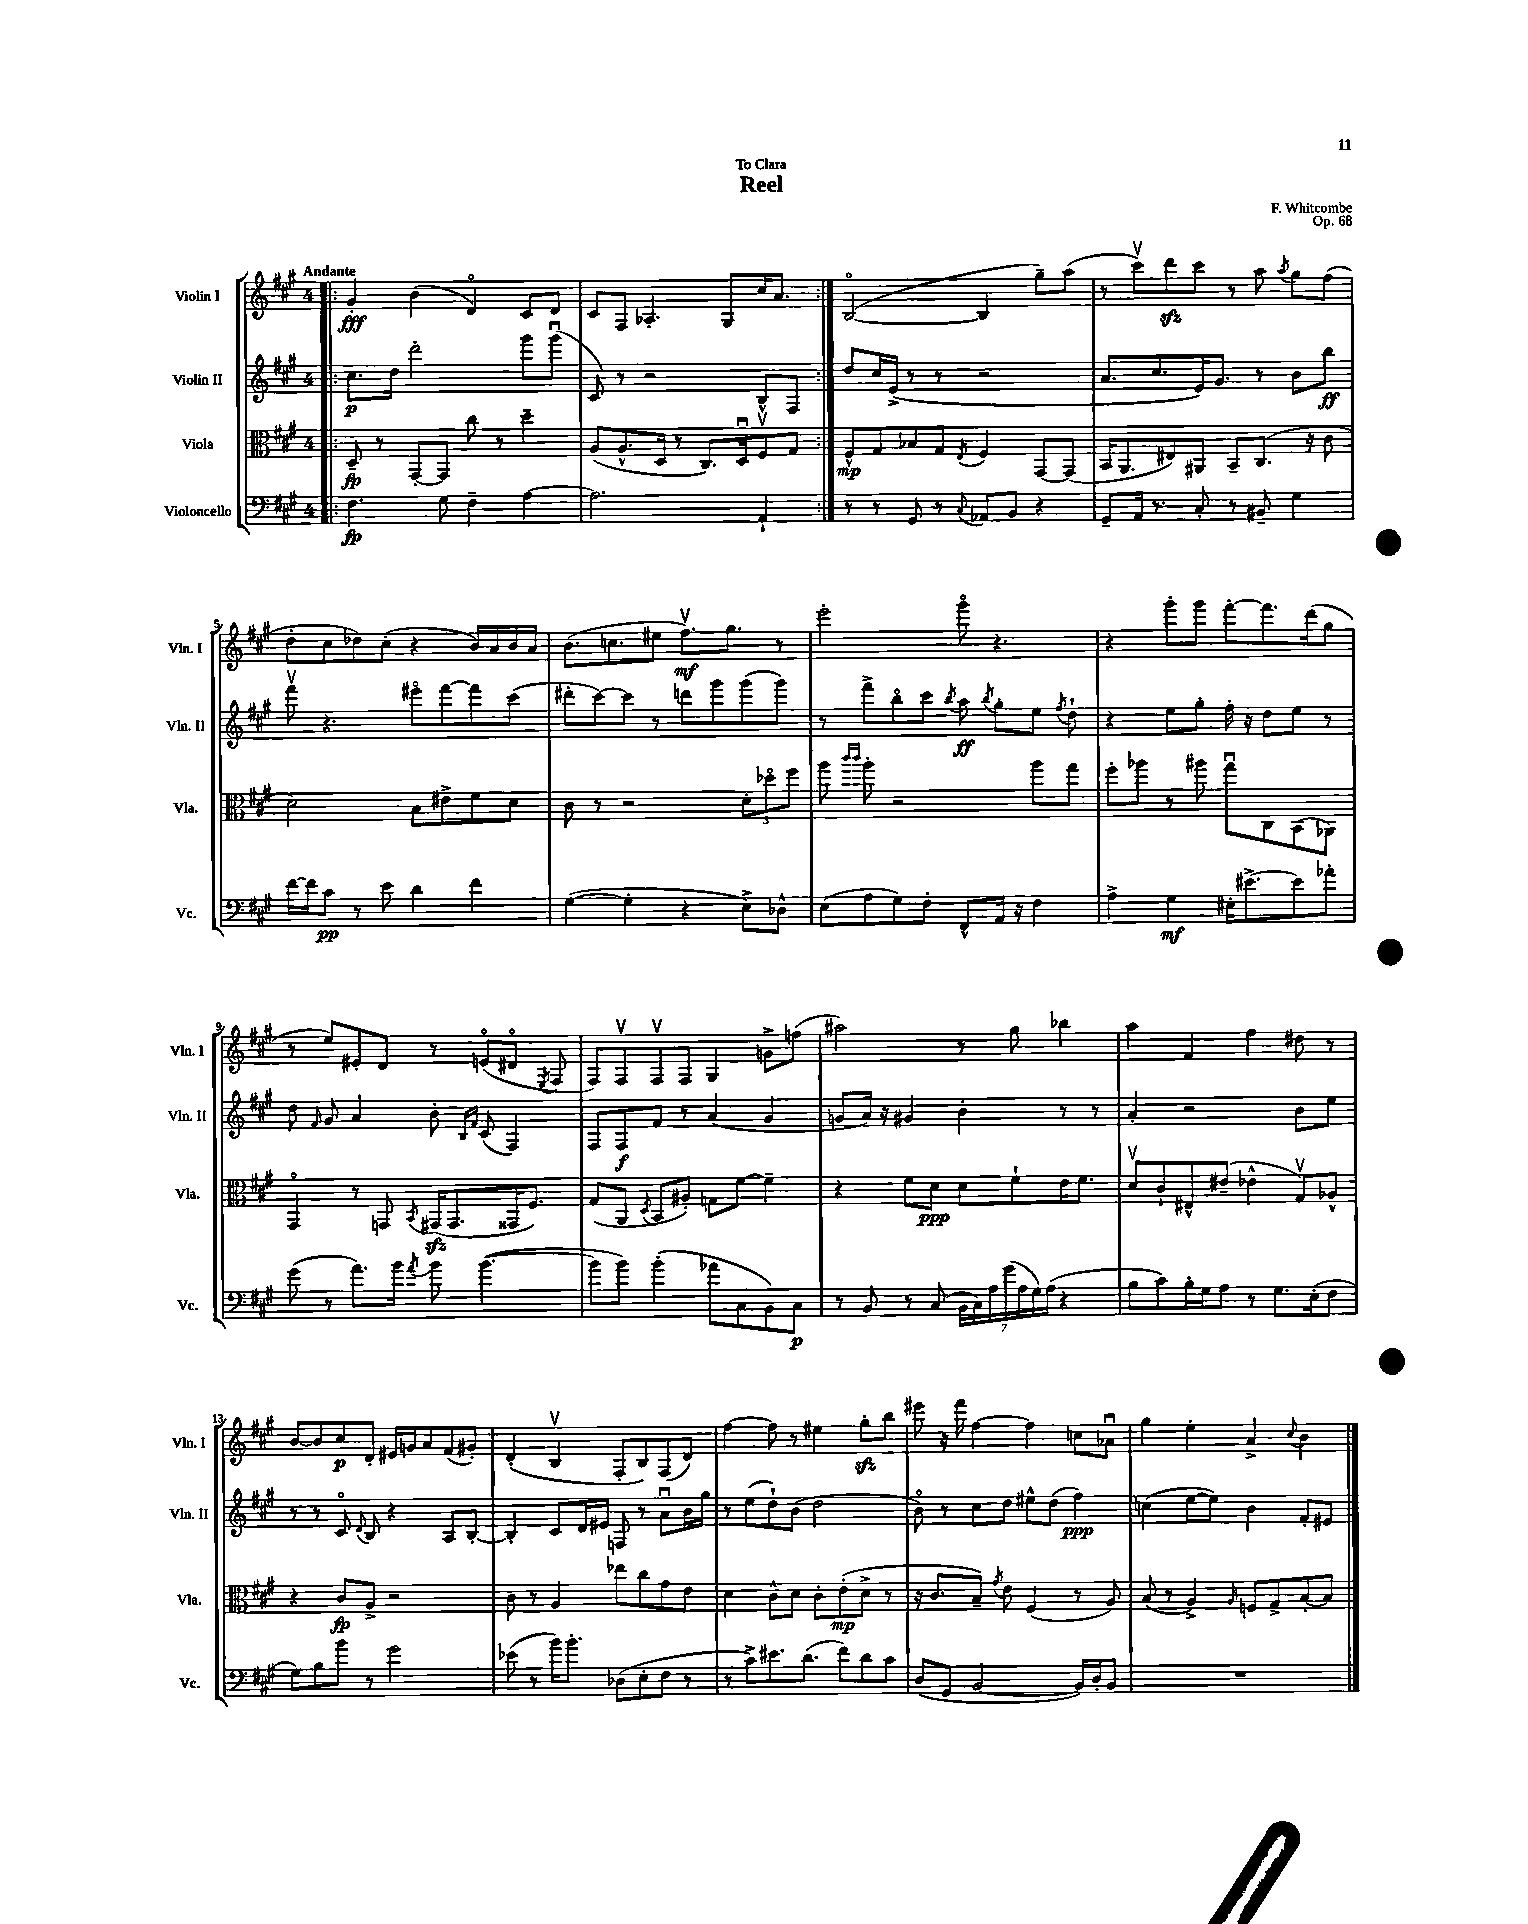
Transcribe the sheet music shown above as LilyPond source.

\header { title = "Reel" composer = "F. Whitcombe" dedication = "To Clara" opus = "Op. 68" }
<<
\new StaffGroup <<
\new Staff = "s0" \with { instrumentName = "Violin I" shortInstrumentName = "Vln. I" } {
    \clef treble \key a \major \once \override Staff.TimeSignature.style = #'single-digit \time 4/4 \tempo "Andante"
    \autoBeamOff \repeat volta 2 { \bar ".|:" gis'4-.\fff b'4( d'4\flageolet) cis'8[ d'8] |
    cis'8[ fis8] aes4.-. gis8[ cis''16 a'8.] | }
    b2~\flageolet( b4 gis''8[--) a''8]( |
    r8 cis'''8[\upbow) d'''8\sfz cis'''8] r8 a''8 \acciaccatura { a''8 } gis''8[ fis''8]( |
    d''8[-. cis''8 des''8) cis''8]-.( r4 b'16[) a'16 b'16 a'16] |
    b'8.[( c''8. eis''8] fis''8.[\upbow\mf) gis''8.] r8 |
    e'''2-. gis'''8\flageolet r4. |
    r4 gis'''8[-. gis'''8] fis'''8[~-. fis'''8. d'''16( gis''8] |
    r8 e''8[) eis'8-. d'8] r8 e'8[\flageolet( dis'8]\flageolet \acciaccatura { e8 } fis8 |
    fis8[) fis8\upbow fis8\upbow fis8] gis4 g'8[-> f''8]( |
    ais''2) r8 gis''8 bes''4 |
    a''4 fis'4 fis''4 dis''8 r8 |
    b'8[~ b'8 cis''8\p d'8]-. eis'16[ g'16 a'8 fis'8( gis'8]-.) |
    d'4-.( b4\upbow fis8[-. b8) fis8( d'8]) |
    fis''4~ fis''8 r8 eis''4 gis''8[-.\sfz b''8] |
    eis'''8 r16 fis'''16 fis''4~ fis''4 c''8[ aes'8]\downbow |
    gis''4 e''4-. a'4-> \appoggiatura { cis''8 } b'4 \bar "|." |
}
\new Staff = "s1" \with { instrumentName = "Violin II" shortInstrumentName = "Vln. II" } {
    \clef treble \key a \major \once \override Staff.TimeSignature.style = #'single-digit \time 4/4
    \autoBeamOff \repeat volta 2 { \bar ".|:" cis''8.[\p d''16] d'''2-. gis'''8[ gis'''8]\downbow( |
    cis'8) r8 r2 b8[-^ fis8] | }
    d''8[ cis''16 e'16]->( r8 r8 r2 |
    a'8.[ cis''8. e'16) gis'8.] r8 b'8[ b''8]\ff |
    fis'''8\upbow r4. eis'''8[\flageolet fis'''8~ fis'''8 cis'''8]( |
    dis'''8[-. cis'''8~) cis'''8] r8 d'''8[ gis'''8 gis'''8( gis'''8]) |
    r8 fis'''8[-> b''8\flageolet cis'''8] \acciaccatura { b''8 } a''8\ff \acciaccatura { b''8 } gis''8[-. e''8] \acciaccatura { fis''8 } d''8-! |
    r4 e''8[ gis''8]-. fis''16-. r16 d''8[ e''8] r8 |
    d''8 \grace { fis'16 } gis'8 a'4 b'8-. \grace { b16[ fis'16] } cis'8( fis4) |
    fis8[ fis8\f fis'8] r8 a'4( gis'4 |
    g'8[ a'16]) r16 gis'4 b'4-. r8 r8 |
    a'4-. r2 b'8[ e''8] |
    r8 r8 cis'8\flageolet \appoggiatura { d'8 } b8 r4 a8[ b8]~-. |
    b4-. cis'8[ d'16 eis'16] f8 r8 a'8[\downbow b'16 gis''16] |
    r8 e''8[( d''8-!) b'8]( d''2 |
    b'8\flageolet) r8 cis''8[ d''8] eis''8[-^ d''8]( fis''4\ppp) |
    c''4( e''8[~ e''8]) b'4 fis'8[-. eis'8] \bar "|." |
}
\new Staff = "s2" \with { instrumentName = "Viola" shortInstrumentName = "Vla." } {
    \clef alto \key a \major \once \override Staff.TimeSignature.style = #'single-digit \time 4/4
    \autoBeamOff \repeat volta 2 { \bar ".|:" d8--\fp r8 gis,8[~-. gis,8] cis''8 r8 d''4-- |
    a8[( a8.-^ d16] r8 cis8.[) d16\downbow fis8\upbow gis8] | }
    fis8[-^\mp gis8 bes8 gis8] \acciaccatura { e8 } fis4 gis,8[~ gis,8]( |
    b,16[ a,8. eis8) ais,8] b,8[-- cis8.]( r16 cis'8 |
    d'2) b8[ eis'8-> fis'8 d'8] |
    cis'8 r8 r2 \tuplet 3/2 { d'8[-. des''8\flageolet fis''8] } |
    a''8 \grace { cis'''16[ cis'''16] } a''8-. r2 a''8[ gis''8] |
    fis''8[-. aes''8] r8 ais''8 gis''8[\downbow cis8 b,8( aes,8]) |
    gis,4\flageolet r8 g,8 \acciaccatura { b,8 } gis,16[\sfz( gis,8. gisis,16 fis8.]) |
    gis8[( a,8] \acciaccatura { d8 } b,8[ ais8]-.) g8[ fis'8]~ fis'4-- |
    r4 fis'8[ d'8]\ppp d'8[ fis'8-! e'16 fis'8.] |
    d'8[\upbow cis'8-! eis8-^ eis'8]--( ees'4-^ gis8[\upbow) aes8]-^ |
    r4 cis'8[\fp a8]-> r2 |
    cis'8 r8 a4 ees''8[ cis''8 gis'8 e'8] |
    d'4 cis'8[-^ d'8] cis'8[-. e'8-.\mp( d'8]-> r8 |
    r16 cis'8.[ b8]--) \acciaccatura { gis'8 } e'8 fis4( r8 a8) |
    b8( r8 a4->) \grace { a16 } f8[ gis8-> b8~-. b8] \bar "|." |
}
\new Staff = "s3" \with { instrumentName = "Violoncello" shortInstrumentName = "Vc." } {
    \clef bass \key a \major \once \override Staff.TimeSignature.style = #'single-digit \time 4/4
    \autoBeamOff \repeat volta 2 { \bar ".|:" fis4.\fp gis8 fis4-- a4~ |
    a2. a,4-! | }
    r8 r8 gis,8 r8 \appoggiatura { cis8 } aes,8[ b,8] r4 |
    gis,8[-- a,16] r8. cis8-. r8 bis,8-- gis4 |
    fis'16[~ fis'16 cis'8]\pp r8 e'8 d'4 fis'4 |
    gis4~( gis4-. r4 e8[->) des8]-^ |
    e8[( a8 gis8) fis8]-. fis,8[-^ a,16] r16 fis4 |
    a4-> gis4\mf eis16[-. eis'8.~-> eis'8 aes'8]-. |
    gis'8( r8 a'8.[) b'16] \acciaccatura { a'8 } b'8 b'4.~( |
    b'8[ b'8]) b'4-.( aes'8[ cis8 b,8) cis8]\p |
    r8 b,8 r8 cis8( \tuplet 7/4 { b,16[ cis16) a16 gis'16( a16 gis16) a16]( } r4 |
    b8[ cis'8) b16-. gis16 a8] r8 gis8.[ e16-.( fis8] |
    gis8[) b8 b'8] r8 gis'2 |
    ees'8( r8 b'16[) b'8.]-. des8[( e8-. fis8] r8 |
    r8 cis'8[->) eis'8. d'8.]( fis'8[) d'8 cis'8] |
    d8[( gis,8] b,2~ b,16[) d16-. b,8] |
    R1 \bar "|." |
}
>>
>>
